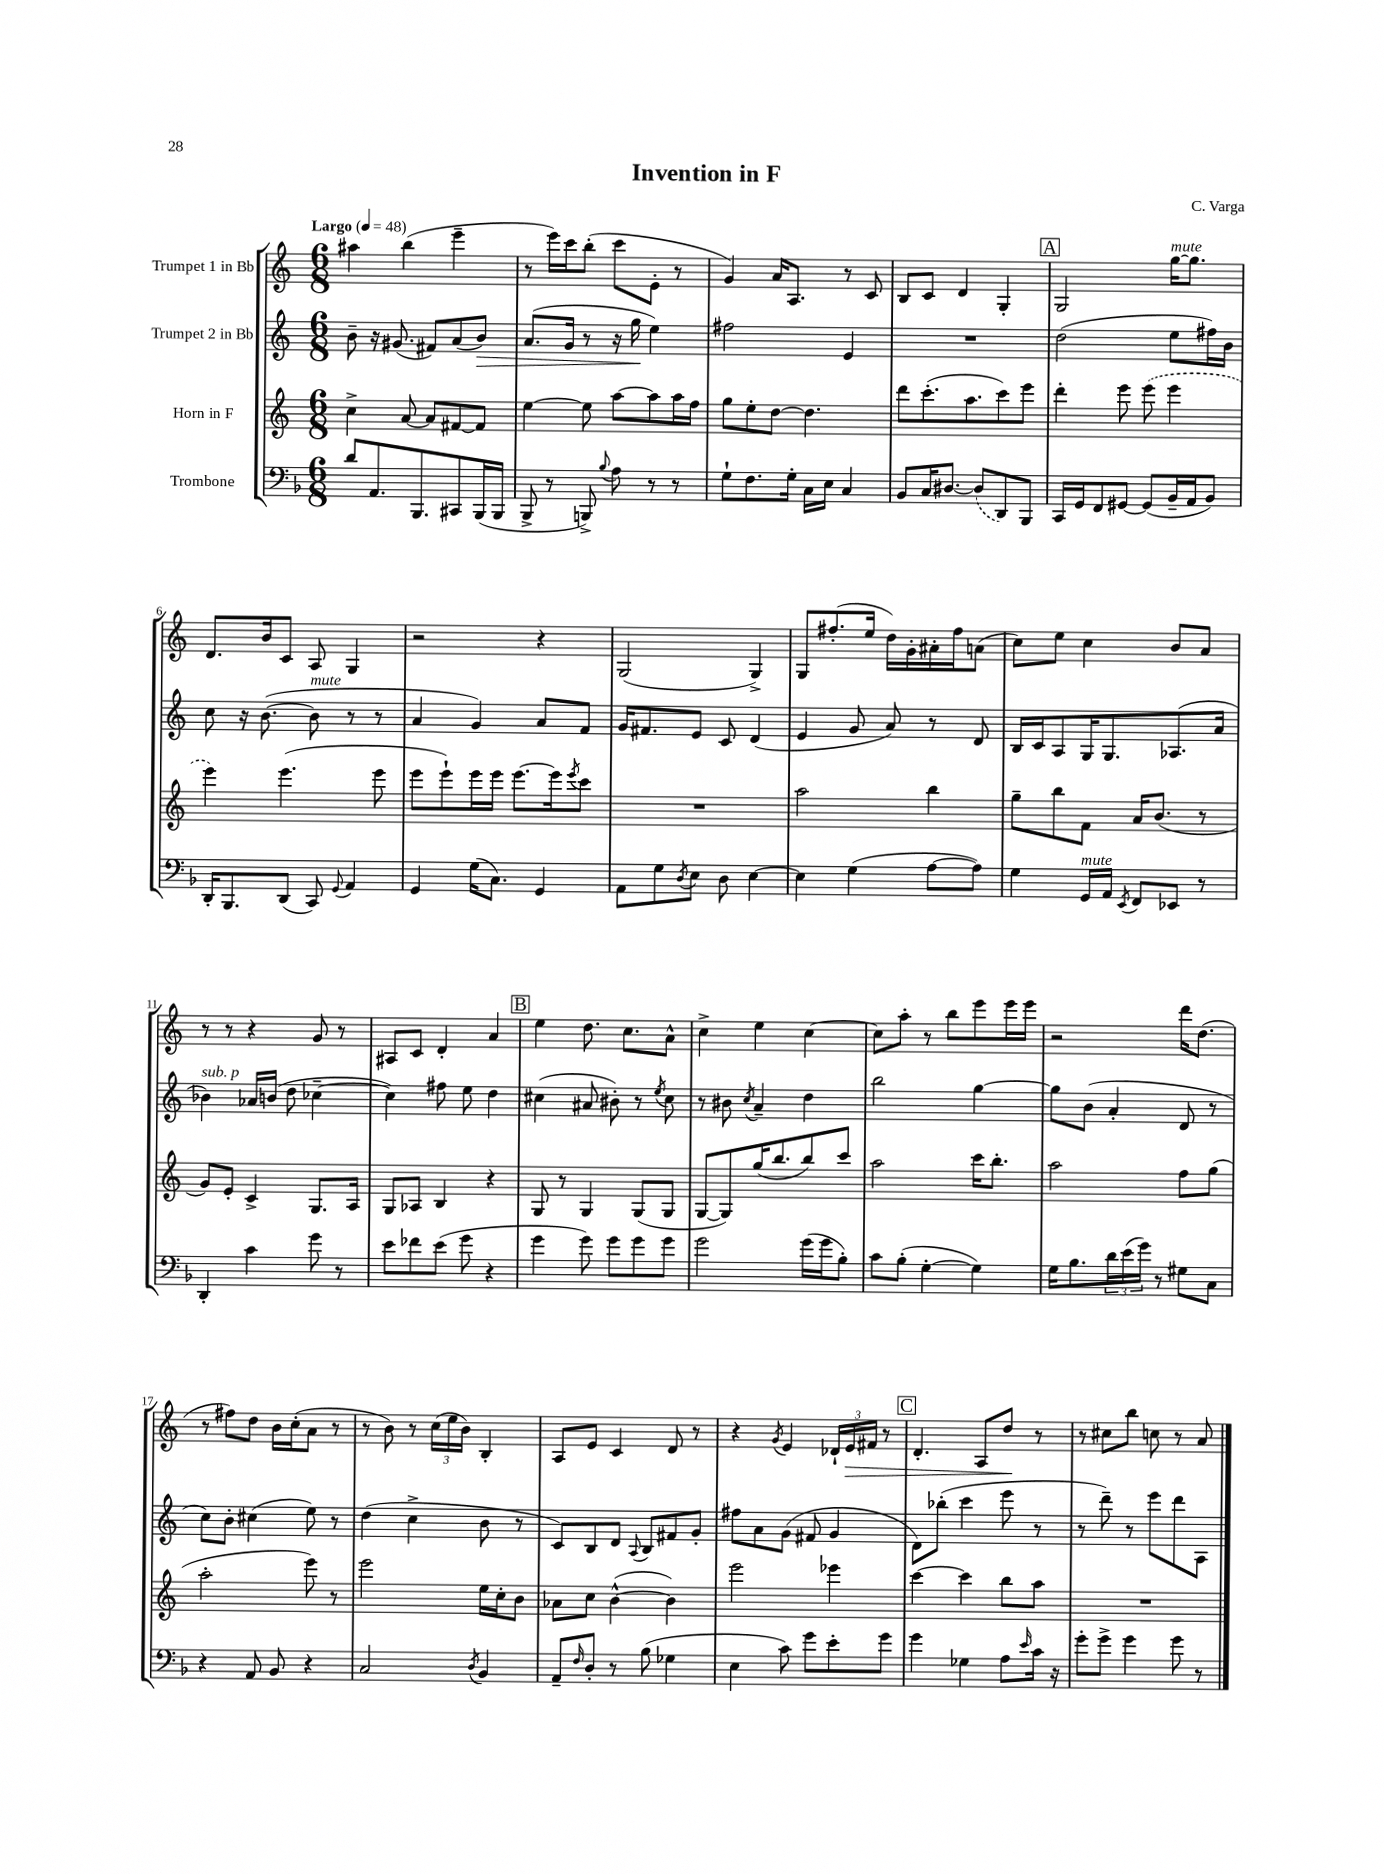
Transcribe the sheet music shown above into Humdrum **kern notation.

**kern	**kern	**kern	**kern
*staff4	*staff3	*staff2	*staff1
*clefF4	*clefG2	*clefG2	*clefG2
*k[b-]	*k[]	*k[]	*k[]
*M6/8	*M6/8	*M6/8	*M6/8
*MM48	*MM48	*MM48	*MM48
8d	4cc^	8b~	4aa#
8.AA	.	16r	.
.	.	(8.g#	.
.	[8a	.	(4bb
8.BBB-	.	.	.
.	8a]	8f#)	.
8CC#	[8f#	(8a	4eee~
(16BBB-	8f#]	8b)	.
16BBB-	.	.	.
=	=	=	=
8BBB-^	[4ee	(8.a	8r
8r	.	.	16eee)
.	.	16g	16ccc
8BBB^)	8ee]	8r	(8bb'
8qqB-	.	.	.
8A	[8aa	16r	8ccc
.	.	16gg	.
8r	8aa]	4ee)	8e'
8r	16aa	.	8r
.	16ff	.	.
=	=	=	=
8G`	8gg	2ff#	4g)
8.F	8ee'	.	.
.	[8dd	.	16a
16G'	.	.	8.A
16C	4.dd]	.	.
16E	.	.	.
4C	.	4e	8r
.	.	.	8c
=	=	=	=
8BB-	8ddd	2.r	8B
16C	(8.ccc'	.	8c
[8.D#	.	.	.
.	.	.	4d
.	8.aa	.	.
(8D#]	.	.	.
8DD)	8ccc)	.	4G'
8BBB-	8eee	.	.
=	=	=	=
16CC	4ddd'	(2dd	2G
16GG	.	.	.
8FF	.	.	.
[8GG#	8eee	.	.
(8GG#]	(8eee	.	.
16BB-~	4eee	8ee	[16gg
16AA	.	.	8.gg]
8BB-)	.	16ff#)	.
.	.	16b	.
=	=	=	=
16DD'	4eee)	8cc	8.d
8.BBB-	.	.	.
.	.	16r	.
.	.	([8.b	16b
(8DD	(4.eee	.	8c
8CC)	.	8b]	8A
8qqGG	.	.	.
4AA	.	8r	4G
.	8eee	8r	.
=	=	=	=
4GG	8eee	4a	2r
.	8eee`)	.	.
(16G	16eee	4g)	.
8.C)	16eee	.	.
.	[8.eee	.	.
4GG	.	8a	4r
.	16eee]	.	.
.	8qeee	.	.
.	8ccc	8f	.
=	=	=	=
8AA	2.r	16g	(2G
.	.	8.f#	.
8G	.	.	.
8qD	.	.	.
8E	.	8e	.
8D	.	8c	.
[4E	.	(4d	4G^)
=	=	=	=
4E]	2aa	4e	8G
.	.	.	(8.ff#'
(4G	.	8g	.
.	.	.	16ee
.	.	8a)	16dd)
.	.	.	16g'
[8A	4bb	8r	16a#'
.	.	.	16ff#
8A])	.	8d	(8a
=	=	=	=
4G	8gg~	16B	8cc)
.	.	16c	.
.	8bb	8A	8ee
16GG	8f	16G	4cc
16AA	.	8.G	.
8qEE	.	.	.
8FF	16a	.	.
.	(8.b	.	.
8EE-	.	(8.A-	8b
8r	8r	.	8a
.	.	16a	.
=	=	=	=
4DD'	8g)	4b-)	8r
.	8e'	.	8r
4c	4c^	16a-	4r
.	.	(16b	.
.	.	8dd	.
8g	8.G	[4cc-~	8g
8r	.	.	8r
.	16A	.	.
=	=	=	=
8e	8G	4cc-])	8A#
8f-	8A-	.	8c
(8e	4B	8ff#	4d'
8g	.	8ee	.
4r	4r	4dd	4a
=	=	=	=
4g	8G	(4cc#	4ee
.	8r	.	.
8g)	4G	8a#	8.dd
8g	.	8b#')	.
.	.	.	8.cc
8g	(8G	8r	.
.	.	8qee	.
8g	8G	8cc#	8a^^
=	=	=	=
2g	[8G	8r	4cc^
.	8G])	8b#	.
.	.	8qcc	.
.	(16gg	4a~	4ee
.	8.bb	.	.
(16g	8bb)	4dd	[4cc
16g	.	.	.
8B-')	8ccc	.	.
=	=	=	=
8c	2aa	2bb	8cc]
(8B-'	.	.	8aa'
[4G'	.	.	8r
.	.	.	8bb
4G])	16ccc	[4gg	8eee
.	8.bb'	.	.
.	.	.	16eee
.	.	.	16eee
=	=	=	=
16G	2aa	8gg]	2r
8.B-	.	.	.
.	.	(8b	.
24d	.	4a'	.
(24e	.	.	.
24g)	.	.	.
8r	.	.	.
8G#	8ff	8d	16ddd
.	.	.	(8.dd
8C	(8gg	8r	.
=	=	=	=
4r	2aa'	8cc)	8r
.	.	8b'	8ff#)
8AA	.	(4cc#	8dd
8BB-	.	.	16b
.	.	.	(16cc'
4r	8eee)	8ee)	8a
.	8r	8r	8r
=	=	=	=
2C	2eee	(4dd	8r
.	.	.	8b)
.	.	4cc^	8r
.	.	.	(24cc
.	.	.	24ee
.	.	.	24b)
8qD	.	.	.
4BB-	16ee	8b	4B'
.	16cc'	.	.
.	8b	8r	.
=	=	=	=
8AA~	8a-	8c)	8A
16qqF	.	.	.
8D'	8cc	8B	8e
8r	([4b^^	8d	4c
.	.	8qqA	.
(8B-	.	8B	.
4G-	4b])	8f#	8d
.	.	8g'	8r
=	=	=	=
4E	2eee	8ff#	4r
.	.	8a	.
.	.	.	8qg
8c)	.	(8g	4e
8g	.	8f#	.
8e'	4eee-	4g	24d-`
.	.	.	24e
.	.	.	24f#
8g	.	.	8r
=	=	=	=
4g	[4ccc	8d)	4.d'
.	.	(8bb-'	.
4G-	4ccc]	4ccc	.
.	.	.	8A
8A	8bb	8eee	8dd
16qqe	.	.	.
16c	8aa	8r	8r
16r	.	.	.
=	=	=	=
8g'	2.r	8r	8r
8g^	.	8ddd~)	8cc#
4g	.	8r	8bb
.	.	8eee	8cc
8g	.	8ddd	8r
8r	.	8A	8a
==	==	==	==
*-	*-	*-	*-
